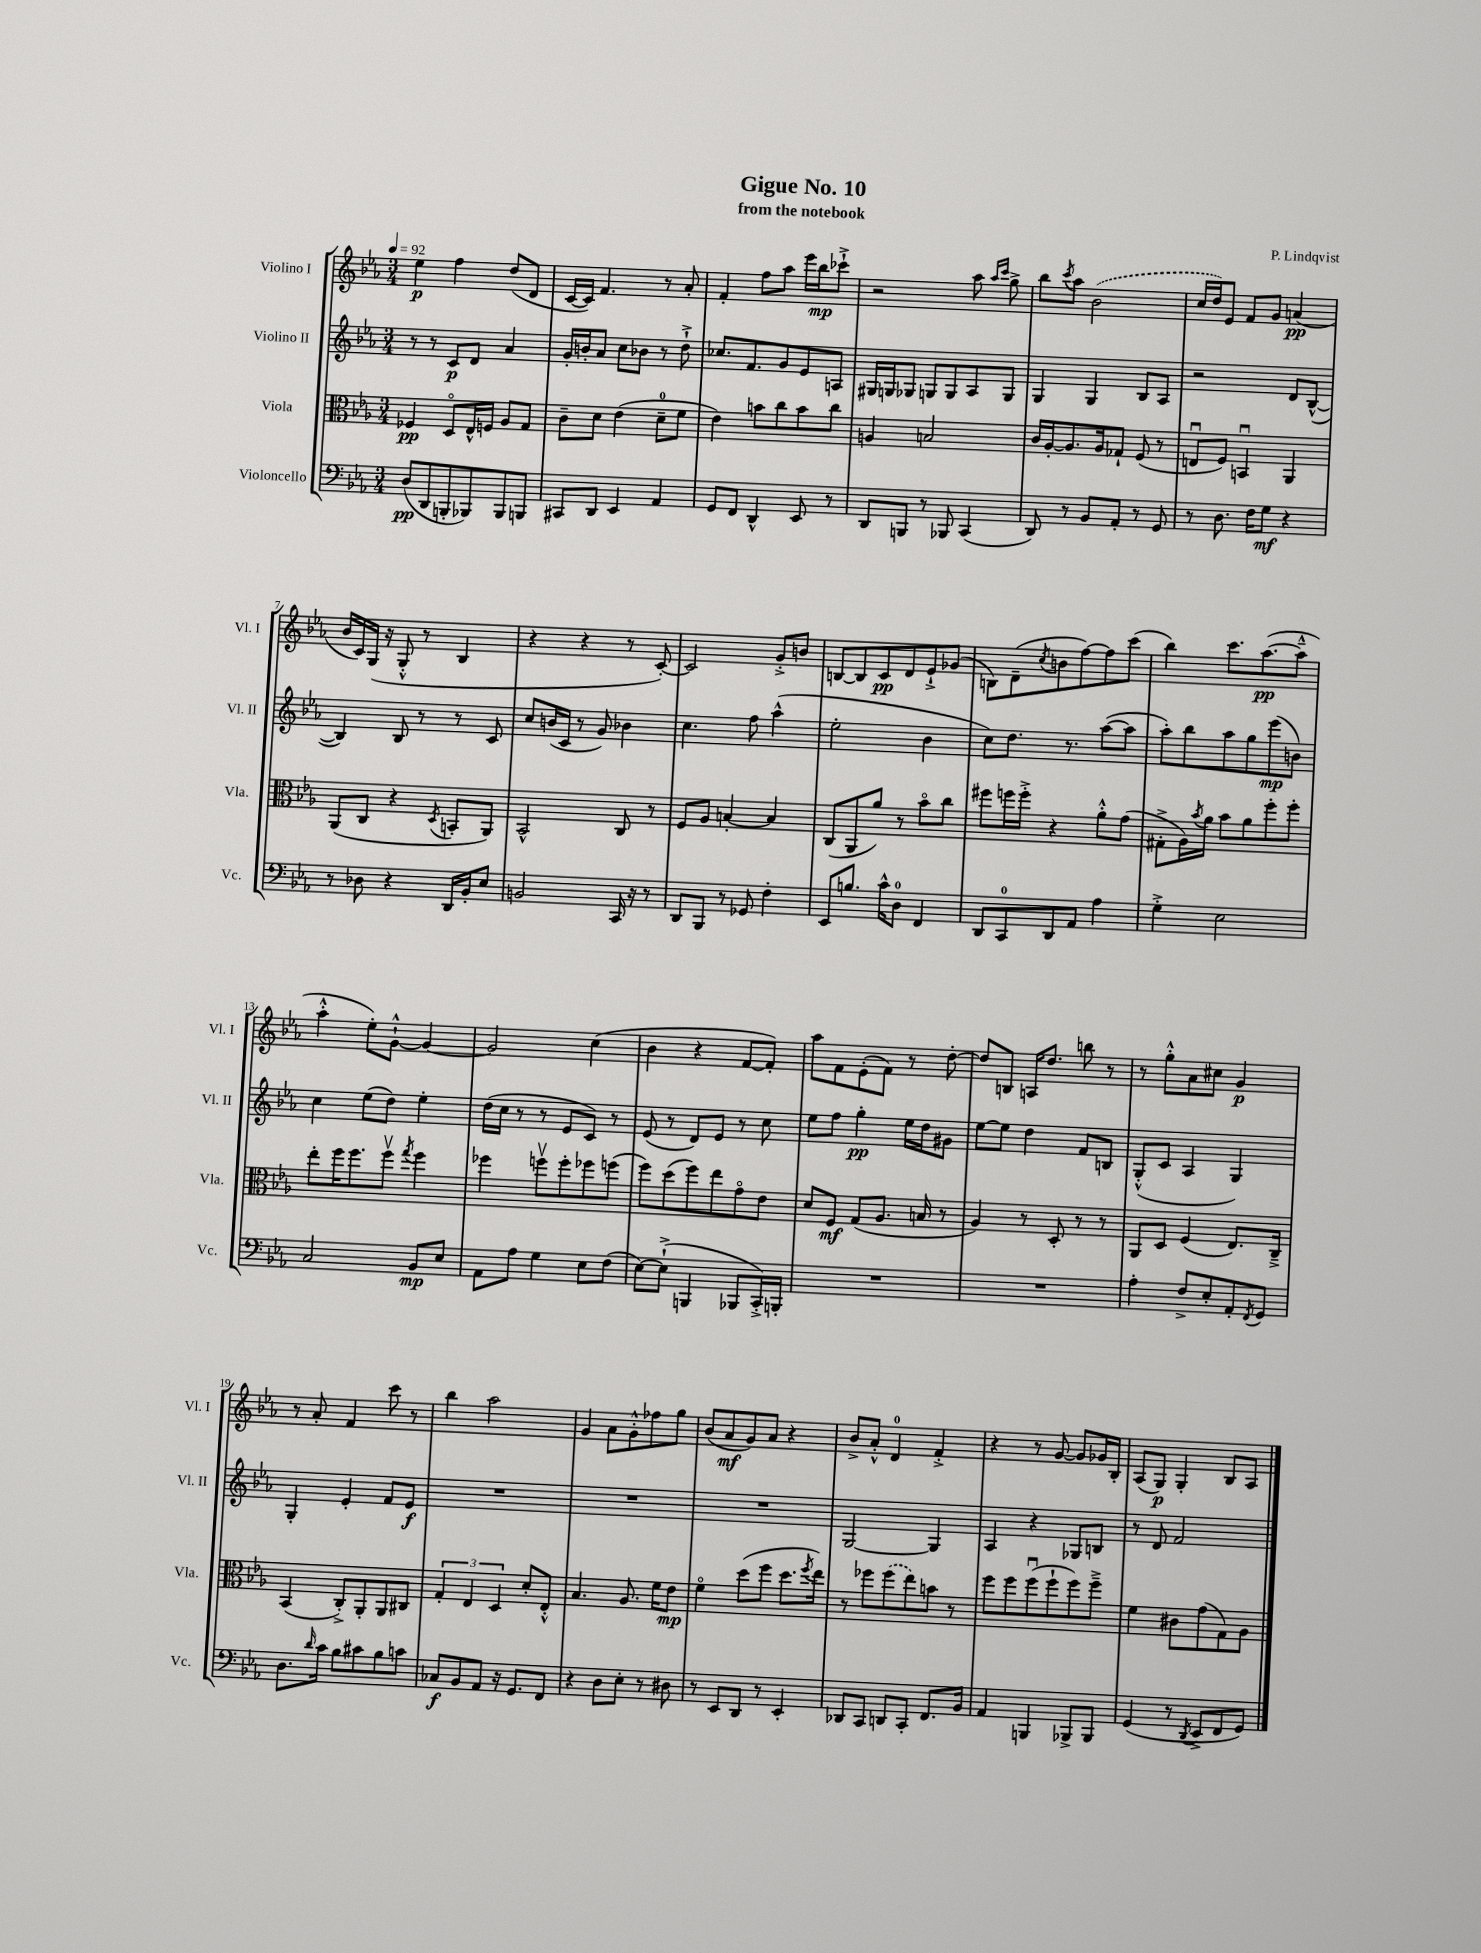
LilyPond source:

\header { title = "Gigue No. 10" composer = "P. Lindqvist" subtitle = "from the notebook" }
<<
\new StaffGroup <<
\new Staff = "s0" \with { instrumentName = "Violino I" shortInstrumentName = "Vl. I" } {
    \clef treble \key ees \major \numericTimeSignature \time 3/4 \tempo 4 = 92
    ees''4\p f''4 d''8( d'8 |
    c'16~ c'16) f'4. r8 aes'8-. |
    f'4-. f''8 aes''8 ees'''16 bes''16\mp ces'''8-!-> |
    r2 aes''8 \grace { aes''16 c'''16 } g''8-> |
    bes''8 \acciaccatura { c'''8 } aes''8 \once \slurDashed bes'2( |
    c''16 d''16) ees'8 f'8 g'8 a'4\pp( |
    bes'16 c'16) g16( r16 g8-.-^ r8 bes4 |
    r4 r4 r8 c'8~-.) |
    c'2 g'8-.-> b'8 |
    b8~ b8 c'8\pp d'8 ees'8-!-> ges'8( |
    b8) d'8--( \acciaccatura { c''8 } b'8 f''8~) f''8 c'''8( |
    bes''4) c'''8. aes''8.~\pp( aes''8---^ |
    aes''4-.-^ ees''8-.) g'8~-!-^ g'4~ |
    g'2 c''4( |
    bes'4 r4 f'8~ f'8-.) |
    aes''8 f'8 ees'8-.( f'8) r8 d''8~-. |
    d''8 b8 a16 d''8. b''8 r8 |
    r8 g''8-.-^ aes'8 cis''8 g'4\p |
    r8 aes'8-. f'4 c'''8 r8 |
    bes''4 aes''2 |
    g'4 aes'8 g'8-.-^ fes''8 g''8 |
    bes'8( aes'8\mf g'8) aes'8 r4 |
    bes'8-> aes'8-.-^ d'4-0 f'4-.-> |
    r4 r8 g'8~ g'8 ges'16 bes16-. |
    aes8( g8\p) g4-. bes8 aes8 \bar "|." |
}
\new Staff = "s1" \with { instrumentName = "Violino II" shortInstrumentName = "Vl. II" } {
    \clef treble \key ees \major \numericTimeSignature \time 3/4
    r8 r8 c'8\p d'8 aes'4 |
    g'16-. b'16-. aes'8 c''8 bes'8 r8 d''8-!-> |
    ces''8. f'8. g'8 ees'8 a8 |
    gis16 g16 ges8 g8 g8 aes8 g8 |
    g4 g4 bes8 aes8 |
    r2 d'8 bes8~-^( |
    bes4) bes8 r8 r8 c'8 |
    c''8 b'16( c'16 r8 g'8) bes'4 |
    c''4. f''8 aes''4-^( |
    ees''2-. bes'4 |
    c''8) d''8. r8. aes''8~( aes''8 |
    aes''8-.) bes''8 aes''8 g''8 ees'''8\mp( b'8) |
    c''4 ees''8( d''8) ees''4-. |
    d''16( c''16 r8 r8 ees'8 c'8) r8 |
    ees'8( r8 d'8) ees'8 r8 c''8 |
    ees''8 f''8 g''4-.\pp ees''16 d''16 gis'8 |
    ees''8~ ees''8 d''4 f'8 b8 |
    g8-.-^( c'8 aes4 g4) |
    g4-. ees'4-. f'8 ees'8\f |
    R2. |
    R2. |
    R2. |
    g2~ g4 |
    aes4 r4 ges8 b8 |
    r8 d'8 f'2 \bar "|." |
}
\new Staff = "s2" \with { instrumentName = "Viola" shortInstrumentName = "Vla." } {
    \clef alto \key ees \major \numericTimeSignature \time 3/4
    fes4\pp d8\flageolet ees16-^ f16 aes8 g8 |
    c'8-- d'8 ees'4( d'8-0-- f'8 |
    ees'4) b'8 c''8 b'8 c''8 |
    a4 b2 |
    c'16 aes16~-. aes8. aes16 ges8-! f8( r8 |
    e8\downbow f8) b,4\downbow aes,4 |
    aes,8( c8 r4 \acciaccatura { d8 } b,8-. aes,8) |
    bes,2-^ c8 r8 |
    f8 aes8 b4~-. b4 |
    c8( aes,8 aes'8) r8 bes'8\flageolet c''8 |
    fis''8 f''16 f''16-.-> r4 aes'8-.-^ g'8( |
    gis8-.-> aes16) \acciaccatura { bes'8 } aes'16 bes'8 aes'8 f''8-. f''8-. |
    ees''8-. f''16 f''8. f''8\upbow \acciaccatura { g''8 } f''4 |
    fes''4 f''8\upbow f''8-. fes''8 f''8( |
    f''8) d''8( f''8) ees''8 g'8\flageolet ees'8 |
    d'8 f8\mf g8( aes8. b16 r8 |
    aes4) r8 d8-. r8 r8 |
    aes,8 d8 f4( ees8.) c16---> |
    bes,4( c8-.->) aes,8-. aes,8 cis8 |
    \tuplet 3/2 { g4-. ees4 d4 } d'8-. ees8-.-^ |
    bes4. aes8. f'16 ees'8\mp |
    f'4\flageolet d''8( f''8 d''8. \acciaccatura { f''8 } ees''16) |
    r8 fes''8 \once \slurDashed fes''8( ees''8) b'8 r8 |
    f''8 f''8 f''8\downbow( f''8-! f''8) f''8---> |
    f'4 cis'8 g'8( g8) aes8 \bar "|." |
}
\new Staff = "s3" \with { instrumentName = "Violoncello" shortInstrumentName = "Vc." } {
    \clef bass \key ees \major \numericTimeSignature \time 3/4
    d8\pp( d,8 b,,8-. bes,,8) bes,,8 b,,8 |
    cis,8 d,8 ees,4 aes,4 |
    g,8 f,8 d,4-^ ees,8 r8 |
    d,8 b,,8 r8 bes,,8 c,4( |
    d,8) r8 bes,8 aes,8-. r8 g,8 |
    r8 d8. f16 g8\mf r4 |
    r8 des8 r4 d,16 bes,16-. ees8 |
    b,2 c,16 r16 r8 |
    d,8 bes,,8 r8 ges,8 f4-. |
    ees,8 b8. c'16-^ d8-0 f,4 |
    d,8 c,8-0 d,8 aes,8 aes4 |
    g4-.-> ees2 |
    c2 bes,8\mp ees8 |
    aes,8 aes8 g4 ees8 f8( |
    ees8~) ees8-!->( b,,4 bes,,8 c,16-.->) b,,16-. |
    R2. |
    R2. |
    aes4-. f8-> ees8-. aes,8-. \acciaccatura { f,8 } g,8 |
    d8. \grace { d'16 } c'16 bes8 cis'8 bes8 c'8 |
    ces8\f bes,8 aes,8 r16 g,8. f,8 |
    r4 d8 ees8-. r8 dis8 |
    r8 ees,8 d,8 r8 ees,4-. |
    des,8 c,8 d,8 c,8-. f,8. bes,16 |
    aes,4 b,,4 bes,,8-> bes,,8 |
    g,4( r8 \acciaccatura { d,8 } ees,8-> f,8 g,8) \bar "|." |
}
>>
>>
